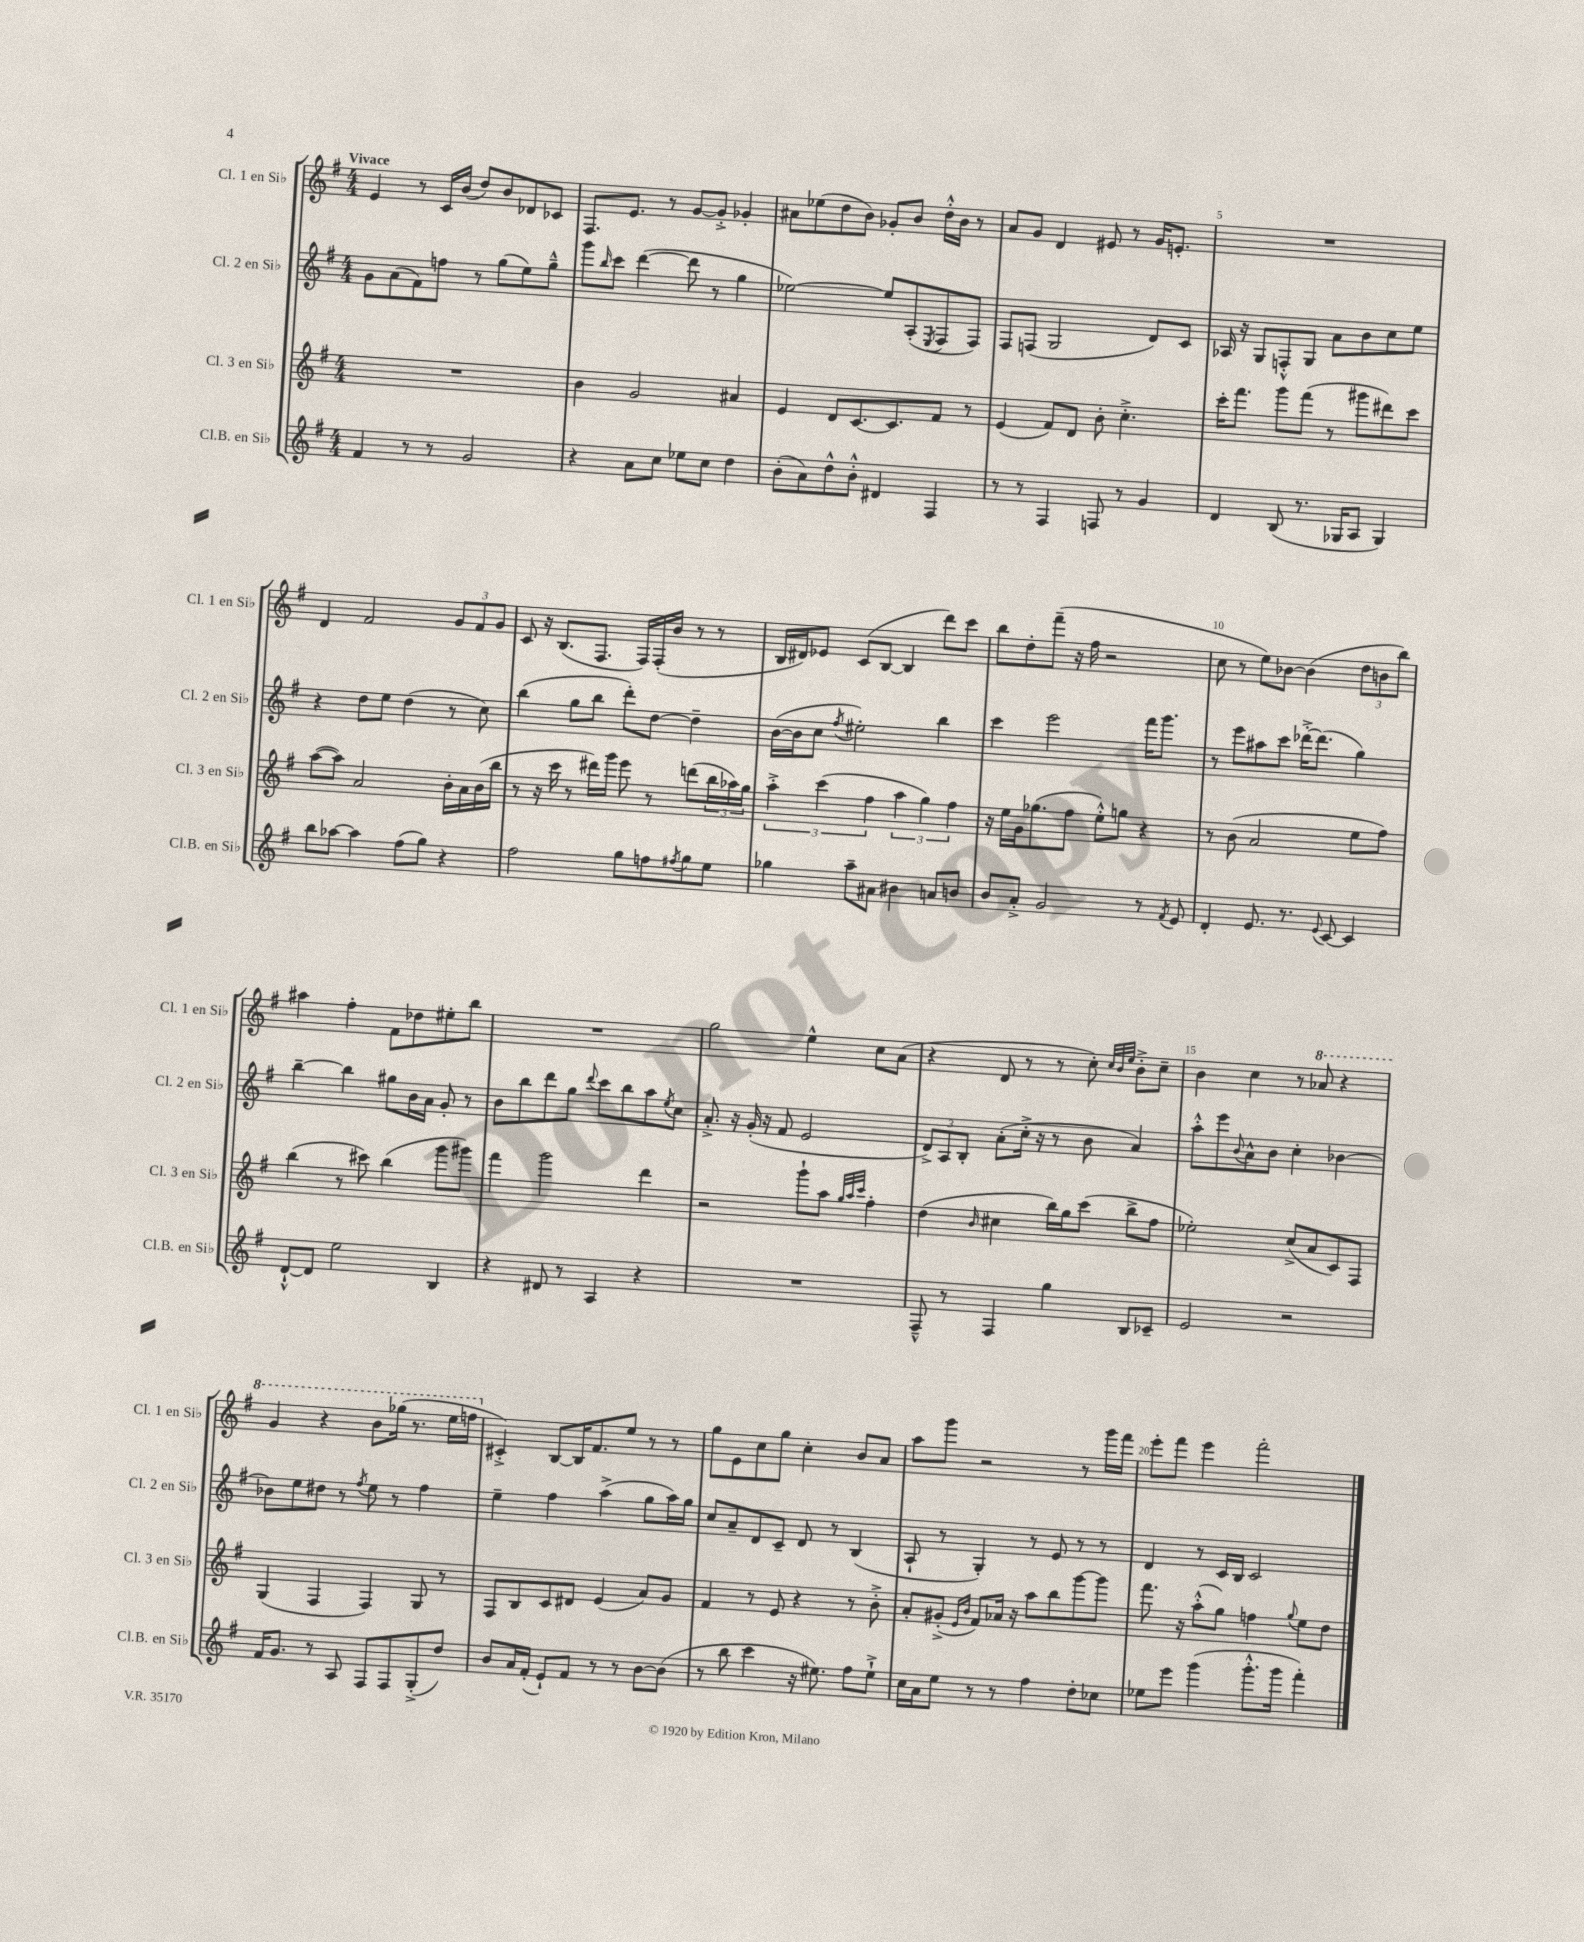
<<
\new StaffGroup <<
\new Staff = "s0" \with { instrumentName = "Cl. 1 en Sib" shortInstrumentName = "Cl. 1 en Sib" } {
    \clef treble \key g \major \numericTimeSignature \time 4/4 \tempo "Vivace"
    e'4 r8 c'16 b'16( d''8) b'8 des'8 ces'8 |
    fis8. e'8. r8 g'8~ g'8-.-> ges'4-. |
    ais'8 ees''8( d''8 b'8) ges'8-. b'8 d''16-.-^ b'16 r8 |
    a'8 g'8 d'4 eis'8 r8 g'16 e'8.-. |
    R1 |
    d'4 fis'2 \tuplet 3/2 { g'8 fis'8 g'8 } |
    c'8 r16 b8.( fis8. fis16) fis16-.( b'16 r8 r8 |
    b16 dis'16) ees'8 c'8( b8~ b4 d'''8) c'''8 |
    b''8 d''8-. fis'''8--( r16 fis''16 r2 |
    c''8 r8 e''8) bes'8~ bes'4( \tuplet 3/2 { d''8 b'8 b''8) } |
    ais''4 fis''4-. fis'8 des''8 eis''8-. b''8 |
    R1 |
    g''2 e''4-^ c''8 a'8( |
    r4 d'8 r8 r8 c''8-.) \grace { c''32 b'32 e''32 } b'8-.-> c''8-- |
    b'4 c''4 r8 \ottava #1 aes''8 r4 |
    g''4 r4 b''8 ges'''16( r8. e'''16 f'''16 \ottava #0 |
    cis'4-.->) b8~ b16 fis'8. e''8 r8 r8 |
    g''8 e'8 c''8 g''8 c''4-. b'8 a'8 |
    a''8 g'''8 r2 r8 g'''16 fis'''16 |
    e'''8-. fis'''8 e'''4 fis'''2-. \bar "|." |
}
\new Staff = "s1" \with { instrumentName = "Cl. 2 en Sib" shortInstrumentName = "Cl. 2 en Sib" } {
    \clef treble \key g \major \numericTimeSignature \time 4/4
    g'8 a'8( fis'8) f''8 r8 g''8( e''8) g''8---^ |
    g'''8 \grace { b''16 } c'''8 d'''4~( d'''8 r8 g''4 |
    ees''2~) ees''8 a8-.( \acciaccatura { e8 } fis8 fis8) |
    fis8 f8( g2 d'8) c'8 |
    aes16 r16 g8 f8-.-^ g8 a'8 b'8 c''8 e''8 |
    r4 d''8 e''8 d''4( r8 c''8) |
    b''4( g''8 b''8 d'''8-.) d''8~ d''4-- |
    b'16~( b'16 c''8 \acciaccatura { fis''8 } eis''2-.) b''4 |
    c'''4 e'''2 fis'''16 g'''8. |
    r8 e'''8 ais''8 c'''8 des'''16~-.-> des'''8.( g''4) |
    b''4~-- b''4 gis''8 b'16 a'16 g'8-. r8 |
    b'8 b''8 d'''8 g''8 \appoggiatura { d'''8 } c'''8 b''8 a''8 \acciaccatura { e''8 } c''8 |
    a'8.-.-> r16 g'16-.( r16 fis'8 e'2 |
    \tuplet 3/2 { d'8->) a8 b8-. } a'8-.( c''16-.-> r16 r8 b'8 a'4) |
    a''8-.-^ e'''8 \appoggiatura { b'8 } a'8-^ b'8 c''4-. bes'4~ |
    bes'8 e''8 dis''8 r8 \acciaccatura { fis''8 } e''8 r8 fis''4 |
    e''4-- fis''4 a''4->( g''8 a''16) g''16 |
    c''8 a'8-- d'8 c'8-- d'8 r8 b4( |
    a8-! r8 g4-.) r8 e'8 r8 r8 |
    d'4 r8 c'16 b16 c'2 \bar "|." |
}
\new Staff = "s2" \with { instrumentName = "Cl. 3 en Sib" shortInstrumentName = "Cl. 3 en Sib" } {
    \clef treble \key g \major \numericTimeSignature \time 4/4
    R1 |
    b'4 g'2 ais'4 |
    e'4 d'8 c'8.~ c'8. fis'8 r8 |
    e'4( fis'8) d'8 b'8-. c''4.-.-> |
    c'''16-. fis'''8. g'''8 fis'''8( r8 gis'''8 dis'''8) c'''8 |
    a''8~( a''8) a'2 b'16-. a'16 b'16( b''16 |
    r8 r16 c'''16 r8 dis'''16) g'''16 e'''8 r8 d'''8( \tuplet 3/2 { b''16 aes''16) g''16 } |
    \tuplet 3/2 { a''4-.-> c'''4( fis''4 } \tuplet 3/2 { a''4 g''4) fis''4 } |
    r16 e''16 g'16 ges''8.( fis''8 e''8-.-^) g''8 r4 |
    r8 b'8( a'2 e''8 fis''8) |
    b''4( r8 cis'''8) b''4( g'''8 gis'''8) |
    fis'''4 g'''2 d'''4 |
    r2 g'''8-! a''8 \grace { g''32 a''32 c'''32 } fis''4-. |
    d''4( \grace { b'16 } cis''4 b''16) g''16 c'''8( b''8-> fis''8 |
    ees''2-.) c''8->( a'8 c'8) fis8 |
    g4( fis4 fis4) g8 r8 |
    fis8 b8 c'8 dis'8 e'4( a'8) g'8 |
    fis'4 r8 e'8 r4 r8 b'8-.-> |
    a'8-. gis'8-.->( \grace { e'16 b'16 } fis'8) aes'16 r16 a''8 b''8 g'''8~ g'''8 |
    fis'''8. r16 a''8-.-^( g''8) f''4 \appoggiatura { g''8 } e''8 d''8 \bar "|." |
}
\new Staff = "s3" \with { instrumentName = "Cl.B. en Sib" shortInstrumentName = "Cl.B. en Sib" } {
    \clef treble \key g \major \numericTimeSignature \time 4/4
    fis'4 r8 r8 g'2 |
    r4 a'8 c''8 ees''8 c''8 d''4 |
    b'8-.( a'8) d''8-^ b'8-.-^ dis'4 fis4 |
    r8 r8 fis4 f8 r8 g'4 |
    d'4 b8( r8. ges16 a8 ges4) |
    b''8 aes''8~ aes''4 fis''8( g''8) r4 |
    fis''2 g''8 f''8 \acciaccatura { fis''8 } g''8 e''8 |
    ges''4 a''8-- ais'8 bis'4 a'8 b'8 |
    b'8 a'8-.-> g'2 r8 \acciaccatura { fis'8 } e'8 |
    d'4-. e'8. r8. \appoggiatura { e'8 } c'8~ c'4 |
    d'8~-!-^ d'8 e''2 b4 |
    r4 dis'8 r8 a4 r4 |
    R1 |
    fis8---^ r8 fis4 g''4 b8 ces'8-- |
    e'2 r2 |
    fis'16 g'8. r8 a8 fis8 fis8 g8-.->( d''8) |
    b'8 a'16 fis'16-.( e'8-!) fis'8 r8 r8 b'8~ b'8( |
    r8 b''8 c'''4 r16 eis''8.) fis''8 eis''8-!-> |
    c''16 a'16 e''8 r8 r8 fis''4 d''8-. ces''8 |
    ees''8 e'''8 g'''4( g'''8.-.-^ g'''16 fis'''4-.) \bar "|." |
}
>>
>>
\layout { \context { \Score \override BarNumber.break-visibility = ##(#f #t #t) barNumberVisibility = #(every-nth-bar-number-visible 5) } }
